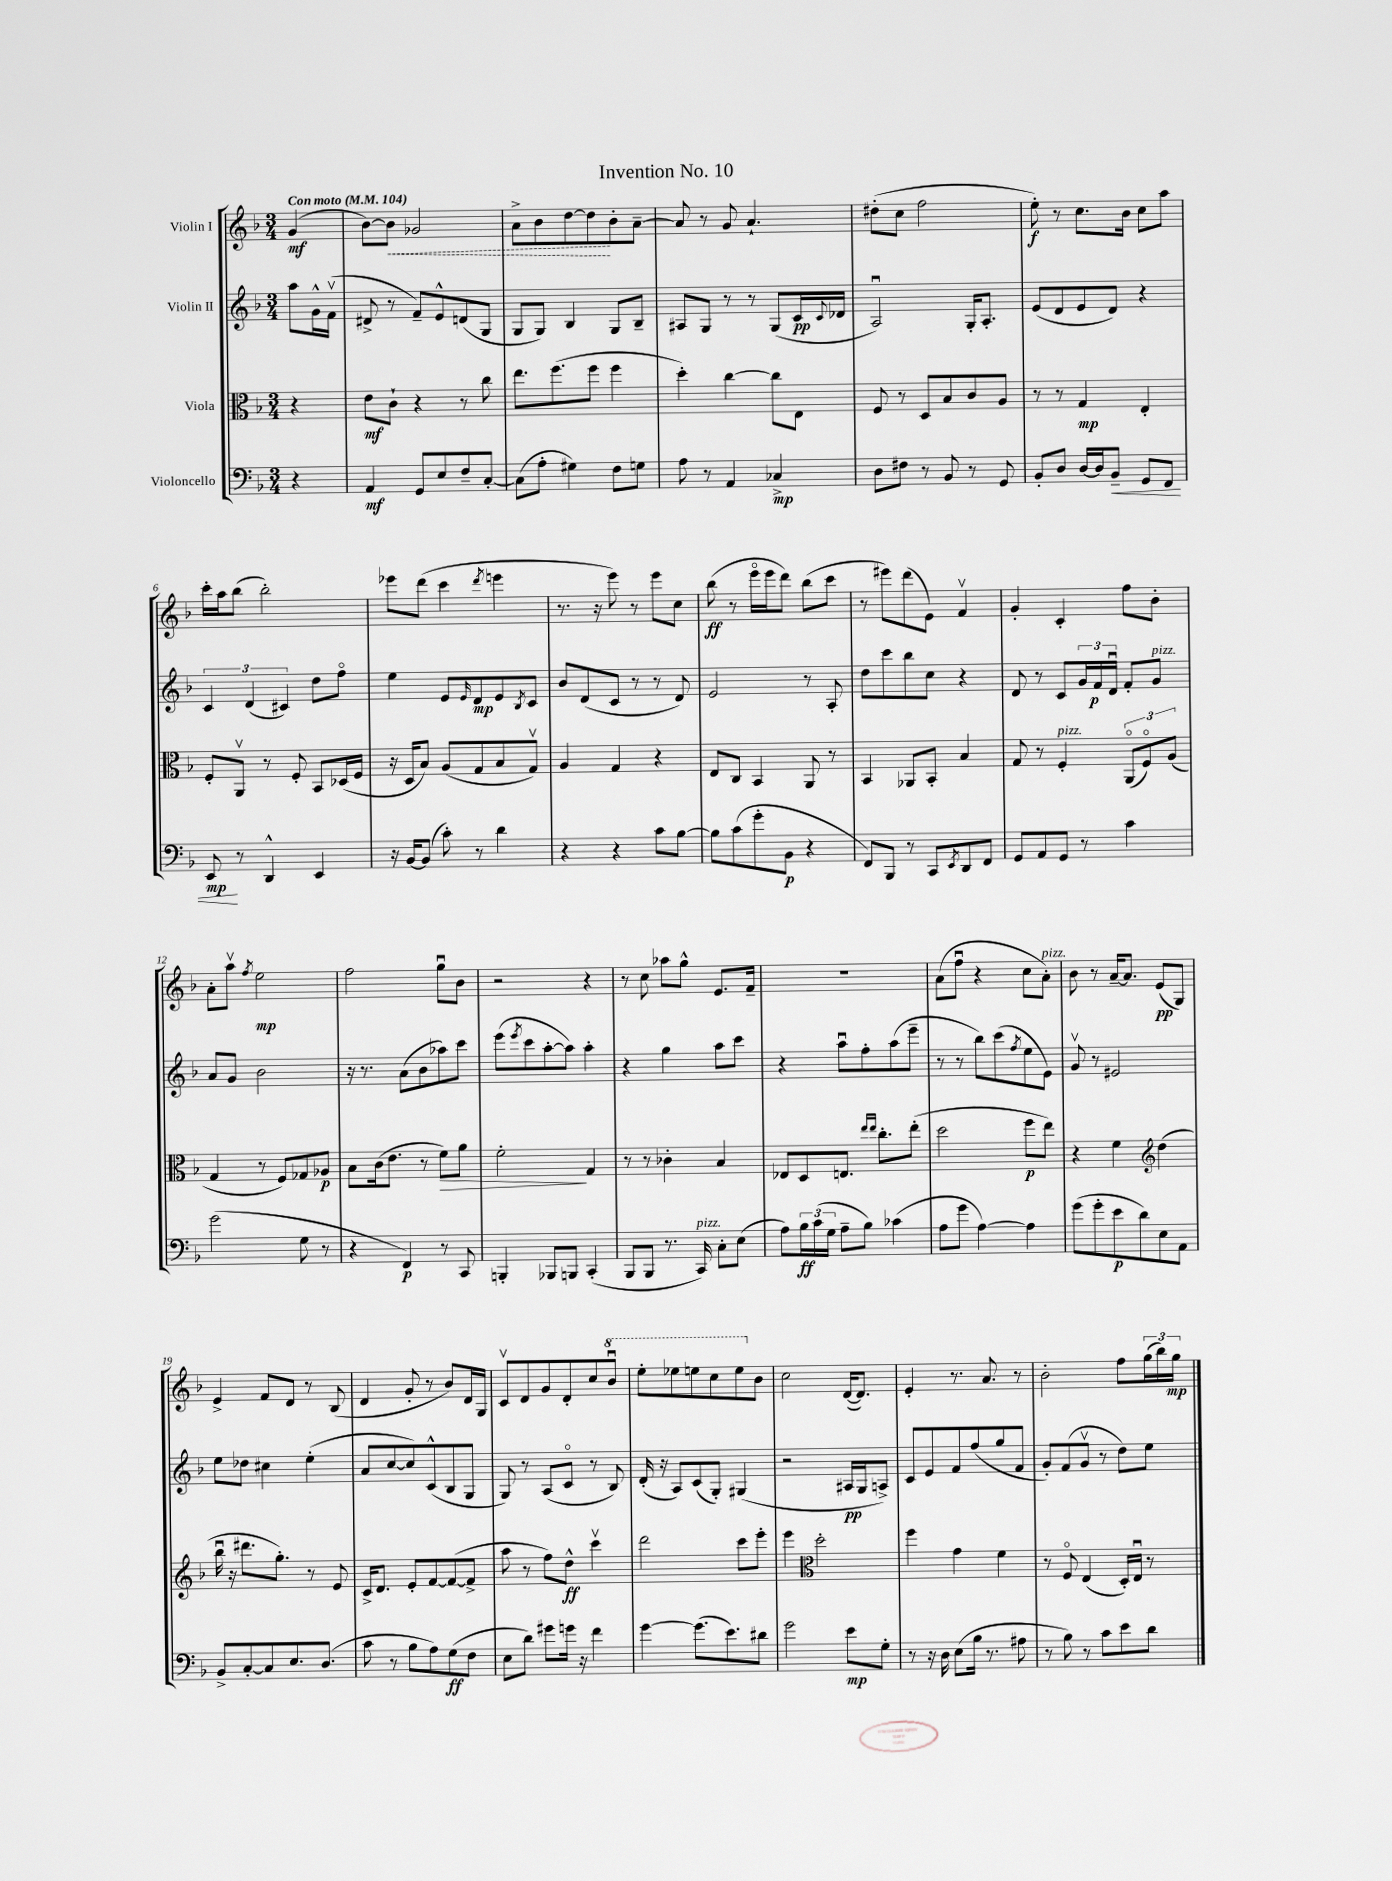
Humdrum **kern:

**kern	**dynam	**kern	**dynam	**kern	**dynam	**kern	**dynam
*part4	*part4	*part3	*part3	*part2	*part2	*part1	*part1
*staff4	*staff4	*staff3	*staff3	*staff2	*staff2	*staff1	*staff1
*I"Violoncello	*	*I"Viola	*	*I"Violin II	*	*I"Violin I	*
*clefF4	*	*clefC3	*	*clefG2	*	*clefG2	*
*k[b-]	*	*k[b-]	*	*k[b-]	*	*k[b-]	*
*M3/4	*	*M3/4	*	*M3/4	*	*M3/4	*
*MM104	*	*MM104	*	*MM104	*	*MM104	*
=	=	=	=	=	=	=	=
!	!	!	!	!	!	!LO:TX:a:B:t=Con moto	!
4r	.	4r	.	8aa\L	.	(4g/	mf
.	.	.	.	16g^^\L	.	.	.
.	.	.	.	(16fv\JJ	.	.	.
=1	=1	=1	=1	=1	=1	=1	=1
4AA/	mf	8e\L	mf	8d#X^/	.	[8b-\L)	.
!	!	!	!	!	!	!	!LO:HP:b
.	.	8c`\J	.	8r	.	8b-\J]	<
8GG/L	.	4r	.	8f~/L)	.	2g-X/	.
8E/	.	.	.	8e^^/	.	.	.
8F~/	.	8r	.	(8dn/	.	.	.
[8C'/J	.	8cc\	.	8G/J	.	.	.
=2	=2	=2	=2	=2	=2	=2	=2
(8C\L]	.	8.ee\L	.	8G/L	.	8a^\L	.
8A'\J	.	.	.	8G/J)	.	8b-\	.
.	.	(8.ff\	.	.	.	.	.
4G#X\)	.	.	.	4B-/	.	[8dd\	.
.	.	8ff\J	.	.	.	8dd\]	.
8F\L	.	4ff\	.	8G/L	.	8b-'\	[
8Gn\J	.	.	.	8B-~/J	.	[8a~\J	.
=3	=3	=3	=3	=3	=3	=3	=3
8A\	.	4dd'\)	.	8A#X/L	.	8a/]	.
8r	.	.	.	8G/J	.	8r	.
4AA/	.	[4cc\	.	8r	.	8g/	.
.	.	.	.	8r	.	4.a`/	.
4C-X^/	mp	8cc\L]	.	(8G/L	.	.	.
.	.	8E\J	.	16c/L	pp	.	.
.	.	.	.	8qqc/	.	.	.
.	.	.	.	16d-X/JJ	.	.	.
=4	=4	=4	=4	=4	=4	=4	=4
8D\L	.	8F/	.	2Au/)	.	(8dd#X'\L	.
8F#X\J	.	8r	.	.	.	8cc\J	.
8r	.	8D/L	.	.	.	2ff\	.
8BB-/	.	8B-/	.	.	.	.	.
8r	.	8c/	.	16G'/KL	.	.	.
.	.	.	.	8.A'/J	.	.	.
8GG/	.	8A/J	.	.	.	.	.
=5	=5	=5	=5	=5	=5	=5	=5
8BB-'/L	.	8r	.	(8e/L	.	8ee'\)	f
8D/J	.	8r	.	8d/	.	8r	.
[16D/LL	.	4G/	mp	8e/	.	8.cc\L	.
16D/J]	.	.	.	.	.	.	.
!	!LO:HP:b	!	!	!	!	!	!
8BB-~/J	<	.	.	8d/J)	.	.	.
.	.	.	.	.	.	16b-\Jk	.
8GG/L	.	4E'/	.	4r	.	8cc\L	.
8FF/J	.	.	.	.	.	8aa\J	.
!!LO:LB:g=z
=6	=6	=6	=6	=6	=6	=6	=6
8EE/	mp	8F'/L	.	6c/	.	16ccc'\LL	.
.	.	.	.	.	.	16aa\J	.
8r	[	8AAv/J	.	.	.	(8bb-\J	.
.	.	.	.	(6d/	.	.	.
4DD^^/	.	8r	.	.	.	2bb-'\)	.
.	.	.	.	6c#X/)	.	.	.
.	.	8F'/	.	.	.	.	.
4EE/	.	8BB-/L	.	8dd\L	.	.	.
.	.	(16D-X/L	.	8ff\J	.	.	.
.	.	16F/JJ	.	.	.	.	.
=7	=7	=7	=7	=7	=7	=7	=7
16r	.	16r	.	4ee\	.	8eee-X\L	.
[16BB-/KL	.	16D/KL	.	.	.	.	.
(8BB-/J]	.	8B-/J)	.	.	.	(8ddd\J	.
8c'\)	.	(8A/L	.	8e/L	.	4ccc\	.
.	.	.	.	16qqe/	.	.	.
8r	.	8G/	.	8d/	mp	.	.
.	.	.	.	.	.	8qddd/	.
4d\	.	8B-/	.	8e/	.	4eeen\	.
.	.	.	.	8qB-/	.	.	.
.	.	8Gv/J)	.	8c/J	.	.	.
=8	=8	=8	=8	=8	=8	=8	=8
4r	.	4A/	.	8b-/L	.	8.r	.
.	.	.	.	(8d/	.	.	.
.	.	.	.	.	.	16r	.
4r	.	4G/	.	8c/J	.	8eee\)	.
.	.	.	.	8r	.	8r	.
8c\L	.	4r	.	8r	.	8eee\L	.
[8B-\J	.	.	.	8d/)	.	8cc\J	.
=9	=9	=9	=9	=9	=9	=9	=9
8B-\L]	.	8E/L	.	2e/	.	(8bb-\	ff
(8c\	.	8C/J	.	.	.	8r	.
8g'\	.	4BB-/	.	.	.	16eee\LL	.
.	.	.	.	.	.	16eee\J	.
8BB-\J	p	.	.	.	.	8ddd\J)	.
4r	.	8AA/	.	8r	.	(8bb-\L	.
.	.	8r	.	8A'/	.	8ccc\J	.
=10	=10	=10	=10	=10	=10	=10	=10
8FF/L)	.	4BB-/	.	8dd\L	.	8r	.
8BBB-/J	.	.	.	8ccc\	.	8eee#X\L)	.
8r	.	8AA-X/L	.	8bb-\	.	(8ddd\	.
8CC/L	.	8BB-'/J	.	8cc\J	.	8e\J)	.
8qEE/	.	.	.	.	.	.	.
8DD/	.	4B-/	.	4r	.	4fv/	.
8FF/J	.	.	.	.	.	.	.
=11	=11	=11	=11	=11	=11	=11	=11
8GG/L	.	8G/	.	8d/	.	4g'/	.
8AA/	.	8r	.	8r	.	.	.
!	!	!LO:TX:a:i:t=pizz.	!	!	!	!	!
8GG/J	.	4F'/	.	8c/L	.	4c'/	.
8r	.	.	.	24g/L	.	.	.
.	.	.	.	24f/	p	.	.
.	.	.	.	24du/JJ	.	.	.
4c\	.	(12AA/L	.	8f'/L	.	8ff\L	.
.	.	12F/)	.	.	.	.	.
!	!	!	!	!LO:TX:a:i:t=pizz.	!	!	!
.	.	.	.	8g/J	.	8b-'\J	.
.	.	(12A/J	.	.	.	.	.
!!LO:LB:g=z
=12	=12	=12	=12	=12	=12	=12	=12
(2g\	.	4G/	.	8a/L	.	8a'\L	.
.	.	.	.	8g/J	.	8aav\J	.
.	.	.	.	.	.	8qff/	.
.	.	8r	.	2b-\	.	2ee\	mp
.	.	8F/L)	.	.	.	.	.
8G\	.	8G-X/	.	.	.	.	.
8r	.	8A-X/J	p	.	.	.	.
=13	=13	=13	=13	=13	=13	=13	=13
4r	.	8B-\L	.	16r	.	2ff\	.
.	.	.	.	8.r	.	.	.
.	.	(16c\k	.	.	.	.	.
.	.	8.e\J	.	.	.	.	.
4FF/)	p	.	.	(8a\L	.	.	.
.	.	8r	.	8b-\	.	.	.
!	!	!	!LO:HP:b	!	!	!	!
8r	.	8f\L)	>	8aa-X\)	.	8ggu\L	.
8CC/	.	8a\J	.	8ccc\J	.	8b-\J	.
=14	=14	=14	=14	=14	=14	=14	=14
4BBBn'/	.	2f'\	.	(8eee\L	.	2r	.
.	.	.	.	8qeee/	.	.	.
.	.	.	.	8ccc\	.	.	.
8BBB-X/L	.	.	.	[8aa'\	.	.	.
8BBBn/J	.	.	.	8aa\J])	.	.	.
(4CC'/	.	4G/	]	4aa'\	.	4r	.
=15	=15	=15	=15	=15	=15	=15	=15
8BBB-/L	.	8r	.	4r	.	8r	.
8BBB-/J	.	8r	.	.	.	8cc\	.
8.r	.	4c-X'\	.	4gg\	.	8aa-X\L	.
.	.	.	.	.	.	8gg^^\J	.
!LO:TX:a:i:t=pizz.	!	!	!	!	!	!	!
16CC/)	.	.	.	.	.	.	.
8C'\L	.	4B-/	.	8aa\L	.	8.e/L	.
(8E\J	.	.	.	8ccc\J	.	.	.
.	.	.	.	.	.	16f~/Jk	.
=16	=16	=16	=16	=16	=16	=16	=16
8A\L)	.	8E-X/L	.	4r	.	2.r	.
24B-\L	ff	8D/	.	.	.	.	.
(24c\	.	.	.	.	.	.	.
24G\JJ	.	.	.	.	.	.	.
8A~\L	.	8.En/J	.	8aau\L	.	.	.
8B-\J)	.	.	.	8ff'\	.	.	.
.	.	16qqee/LL	.	.	.	.	.
.	.	16qqee/JJ	.	.	.	.	.
.	.	8.cc'\L	.	.	.	.	.
(4c-X\	.	.	.	(8aa\	.	.	.
.	.	(8ee'\J	.	8eee~\J	.	.	.
=17	=17	=17	=17	=17	=17	=17	=17
8A\L	.	2dd\	.	8r	.	(8a\L	.
8g\J	.	.	.	8r	.	8ffu\J	.
[4A\)	.	.	.	8bb-\L)	.	4r	.
.	.	.	.	(8ccc\	.	.	.
.	.	.	.	8qff/	.	.	.
4A\]	.	8ff\L	p	8ee\	.	8cc\L	.
!	!	!	!	!	!	!LO:TX:a:i:t=pizz.	!
.	.	8ee\J)	.	8e\J)	.	8a'\J)	.
=18	=18	=18	=18	=18	=18	=18	=18
(8g\L	.	4r	.	8gv/	.	8b-\	.
8g'\	.	.	.	8r	.	8r	.
8e\	p	4f\	.	2e#X/	.	[16a~/KL	.
.	.	.	.	.	.	8.a/J]	.
8d\)	.	.	.	.	.	.	.
*	*	*clefG2	*	*	*	*	*
8E\	.	(4dd\	.	.	.	(8e/L	pp
8AA\J	.	.	.	.	.	8G/J)	.
!!LO:LB:g=z
=19	=19	=19	=19	=19	=19	=19	=19
8BB-^/L	.	16bb-u\	.	8ee\L	.	4e^/	.
.	.	16r	.	.	.	.	.
[8C'/	.	8.ddd#X\L	.	8dd-X\J	.	.	.
8C/]	.	.	.	4cc#X\	.	8f/L	.
.	.	8.gg'\J)	.	.	.	.	.
8.E/	.	.	.	.	.	8d/J	.
.	.	8r	.	(4ee'\	.	8r	.
(8.D/J	.	.	.	.	.	.	.
.	.	8e/	.	.	.	(8B-/	.
=20	=20	=20	=20	=20	=20	=20	=20
8c\	.	16c^/KL	.	8a/L	.	4d/	.
.	.	8.d/J	.	.	.	.	.
8r	.	.	.	[8cc/	.	.	.
8B-\L	.	8e'/L	.	8cc/])	.	8g'/	.
8A\)	.	[8f/	.	(8c^^/	.	8r	.
(8G\	ff	(8f/_	.	8B-/	.	8b-/L)	.
8F\J	.	8f^/J]	.	8G/J	.	16d/L	.
.	.	.	.	.	.	16G/JJ	.
=21	=21	=21	=21	=21	=21	=21	=21
8E\L	.	8aa\	.	8G/)	.	8cv/L	.
8d\J)	.	8r	.	8r	.	8d/	.
8g#X\L	.	8ff\L)	.	(8A/L	.	8g/	.
16gn\Jk	.	8dd^^\J	ff	8c/J	.	8d'/	.
16r	.	.	.	.	.	.	.
4f\	.	4cccv\	.	8r	.	8cc/	.
*	*	*	*	*	*	*8va	*
.	.	.	.	8B-/)	.	8bb-u/J	.
=22	=22	=22	=22	=22	=22	=22	=22
[4g\	.	2ddd\	.	(16d'/	.	8eee'\L	.
.	.	.	.	16r	.	.	.
.	.	.	.	8A/L)	.	8eee-X\	.
(8.g\L]	.	.	.	(8c/	.	8eeen\	.
.	.	.	.	8G'/J)	.	8ccc\	.
8.e\)	.	.	.	.	.	.	.
.	.	8ccc\L	.	(4G#X/	.	8eee\	.
*	*	*	*	*	*	*X8va	*
8d#X\J	.	8eee'\J	.	.	.	8b-\J	.
=23	=23	=23	=23	=23	=23	=23	=23
2g\	.	4eee\	.	2r	.	2cc\	.
*	*	*clefC3	*	*	*	*	*
.	.	2dd'\	.	.	.	.	.
8e\L	mp	.	.	16A#X/LL	pp	([16d/KL	.
.	.	.	.	16G/J	.	8.d/J])	.
8G'\J	.	.	.	8An^/J)	.	.	.
=24	=24	=24	=24	=24	=24	=24	=24
8r	.	4ff\	.	8c/L	.	4e'/	.
16r	.	.	.	8e/	.	.	.
16D\	.	.	.	.	.	.	.
(8E\L	.	4g\	.	8f/	.	8.r	.
16B-\Jk	.	.	.	(8ff/	.	.	.
8.r	.	.	.	.	.	8.a/	.
.	.	4f\	.	8gg/	.	.	.
8A#X\	.	.	.	8f/J	.	8r	.
=25	=25	=25	=25	=25	=25	=25	=25
8r	.	8r	.	8g'/L)	.	2b-'\	.
8B-\)	.	8F/	.	(8f/	.	.	.
8r	.	(4E/	.	8gv/J	.	.	.
8c\L	.	.	.	8r	.	.	.
8e\	.	16D'/LL)	.	8dd\L)	.	8ff\L	.
.	.	16Eu/JJ	.	.	.	.	.
8d\J	.	8r	.	8ee\J	.	(24gg\L	.
.	.	.	.	.	.	24bb-\)	.
.	.	.	.	.	.	24gg\JJ	mp
==	==	==	==	==	==	==	==
*-	*-	*-	*-	*-	*-	*-	*-
